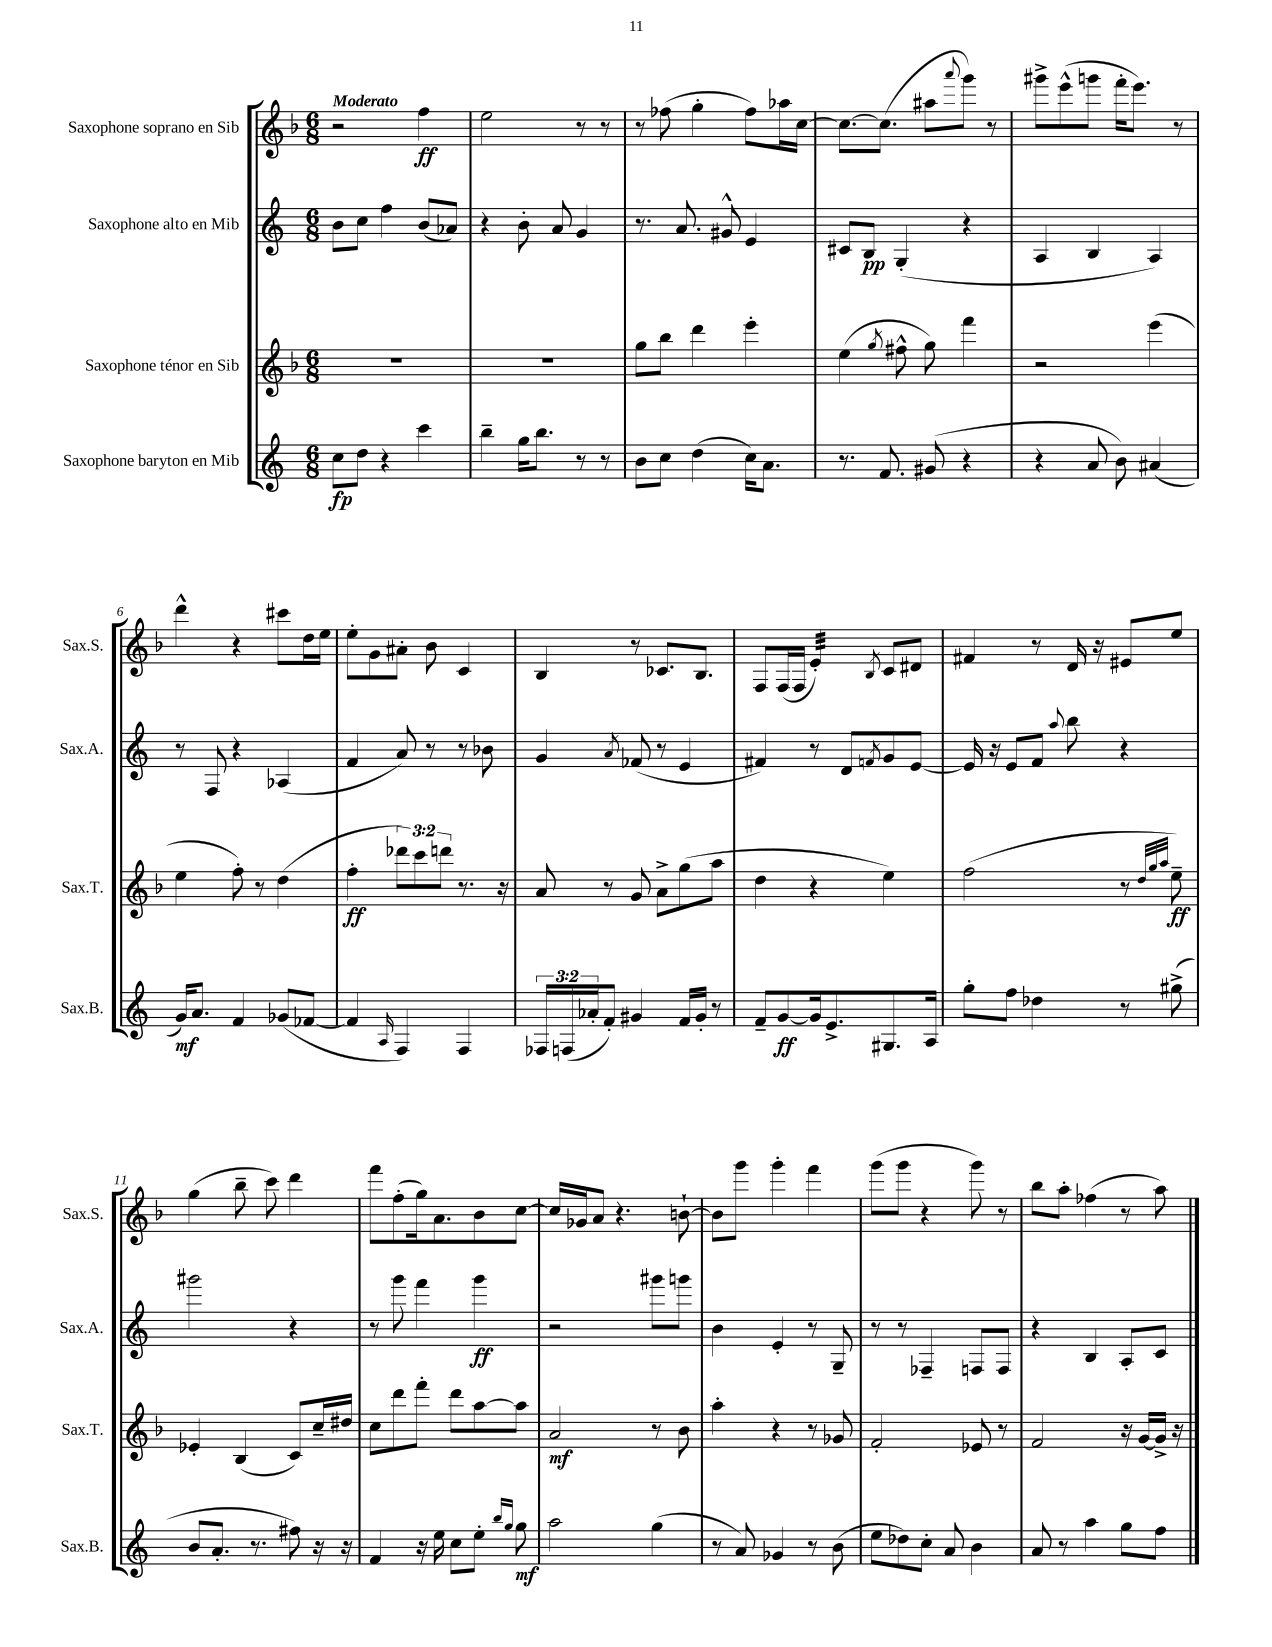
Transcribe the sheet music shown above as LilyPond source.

<<
\new StaffGroup <<
\new Staff = "s0" \with { instrumentName = "Saxophone soprano en Sib" shortInstrumentName = "Sax.S." } {
    \clef treble \key f \major \numericTimeSignature \time 6/8 \tempo "Moderato"
    r2 f''4\ff |
    e''2 r8 r8 |
    r8 fes''8( g''4-. fes''8) aes''16 c''16~ |
    c''8.~ c''8.( ais''8 \appoggiatura { a'''8 } g'''8) r8 |
    gis'''8-> e'''8-^( g'''8 f'''16-. e'''8.) r8 |
    d'''4-^ r4 cis'''8 d''16 e''16 |
    e''8-. g'8 ais'8-. bes'8 c'4 |
    bes4 r8 ces'8. bes8. |
    f8 f16( f16 e'4:32-.) \acciaccatura { bes8 } c'8 dis'8 |
    fis'4 r8 d'16 r16 eis'8 e''8 |
    g''4( bes''8-- c'''8) d'''4 |
    f'''8 f''8-.( g''16) a'8. bes'8 c''8~ |
    c''16 ges'16 a'8 r4. b'8~-! |
    b'8 g'''8 g'''4-. f'''4 |
    g'''8( g'''8 r4 g'''8) r8 |
    bes''8 a''8-. fes''4( r8 a''8) \bar "|." |
}
\new Staff = "s1" \with { instrumentName = "Saxophone alto en Mib" shortInstrumentName = "Sax.A." } {
    \clef treble \key c \major \numericTimeSignature \time 6/8
    b'8 c''8 f''4 b'8( aes'8) |
    r4 b'8-. a'8 g'4 |
    r8. a'8. gis'8-^ e'4 |
    cis'8 b8\pp g4-.( r4 |
    a4 b4 a4) |
    r8 f8 r4 aes4( |
    f'4 a'8) r8 r8 bes'8 |
    g'4 \acciaccatura { a'8 } fes'8( r8 e'4 |
    fis'4) r8 d'8 \acciaccatura { f'8 } g'8 e'8~ |
    e'16 r16 e'8 f'8 \appoggiatura { a''8 } b''8 r4 |
    gis'''2 r4 |
    r8 g'''8 f'''4 g'''4\ff |
    r2 gis'''8 g'''8 |
    b'4 e'4-. r8 g8-- |
    r8 r8 fes4-- f8 f8 |
    r4 b4 a8-. c'8 \bar "|." |
}
\new Staff = "s2" \with { instrumentName = "Saxophone ténor en Sib" shortInstrumentName = "Sax.T." } {
    \clef treble \key f \major \numericTimeSignature \time 6/8 \override Staff.TupletNumber.text = #tuplet-number::calc-fraction-text
    R2. |
    R2. |
    g''8 bes''8 d'''4 e'''4-. |
    e''4( \acciaccatura { g''8 } fis''8-^ g''8) f'''4 |
    r2 e'''4( |
    e''4 f''8-.) r8 d''4( |
    f''4-.\ff \tuplet 3/2 { des'''8) c'''8 d'''8 } r8. r16 |
    a'8 r8 g'8 a'8-> g''8( a''8 |
    d''4 r4 e''4) |
    f''2( r8 \grace { d''32 g''32 a''32 } e''8--\ff) |
    ees'4-. bes4( c'8) c''16-- dis''16 |
    c''8 d'''8 f'''8-. d'''8 a''8~ a''8 |
    a'2\mf r8 bes'8 |
    a''4-. r4 r8 ges'8 |
    f'2-. ees'8 r8 |
    f'2 r16 g'16~ g'16-> r16 \bar "|." |
}
\new Staff = "s3" \with { instrumentName = "Saxophone baryton en Mib" shortInstrumentName = "Sax.B." } {
    \clef treble \key c \major \numericTimeSignature \time 6/8 \override Staff.TupletNumber.text = #tuplet-number::calc-fraction-text
    c''8\fp d''8 r4 c'''4 |
    b''4-- g''16 b''8. r8 r8 |
    b'8 c''8 d''4( c''16) a'8. |
    r8. f'8. gis'8( r4 |
    r4 a'8 b'8) ais'4( |
    g'16\mf) a'8. f'4 ges'8( fes'8~ |
    fes'4 \grace { a16 } f4) f4 |
    \tuplet 3/2 { fes16 f16( aes'16-. } f'8-.) gis'4 f'16 gis'16-. r8 |
    f'8-- g'8~\ff g'16 e'8.-> gis8. a16 |
    g''8-. f''8 des''4 r8 gis''8->( |
    b'8 a'8.-. r8. fis''8) r16 r16 |
    f'4 r16 e''16 c''8 e''8-. \grace { b''16 g''16 } g''8\mf |
    a''2 g''4( |
    r8 a'8) ges'4 r8 b'8( |
    e''8 des''8) c''8-. a'8 b'4 |
    a'8 r8 a''4 g''8 f''8 \bar "|." |
}
>>
>>
